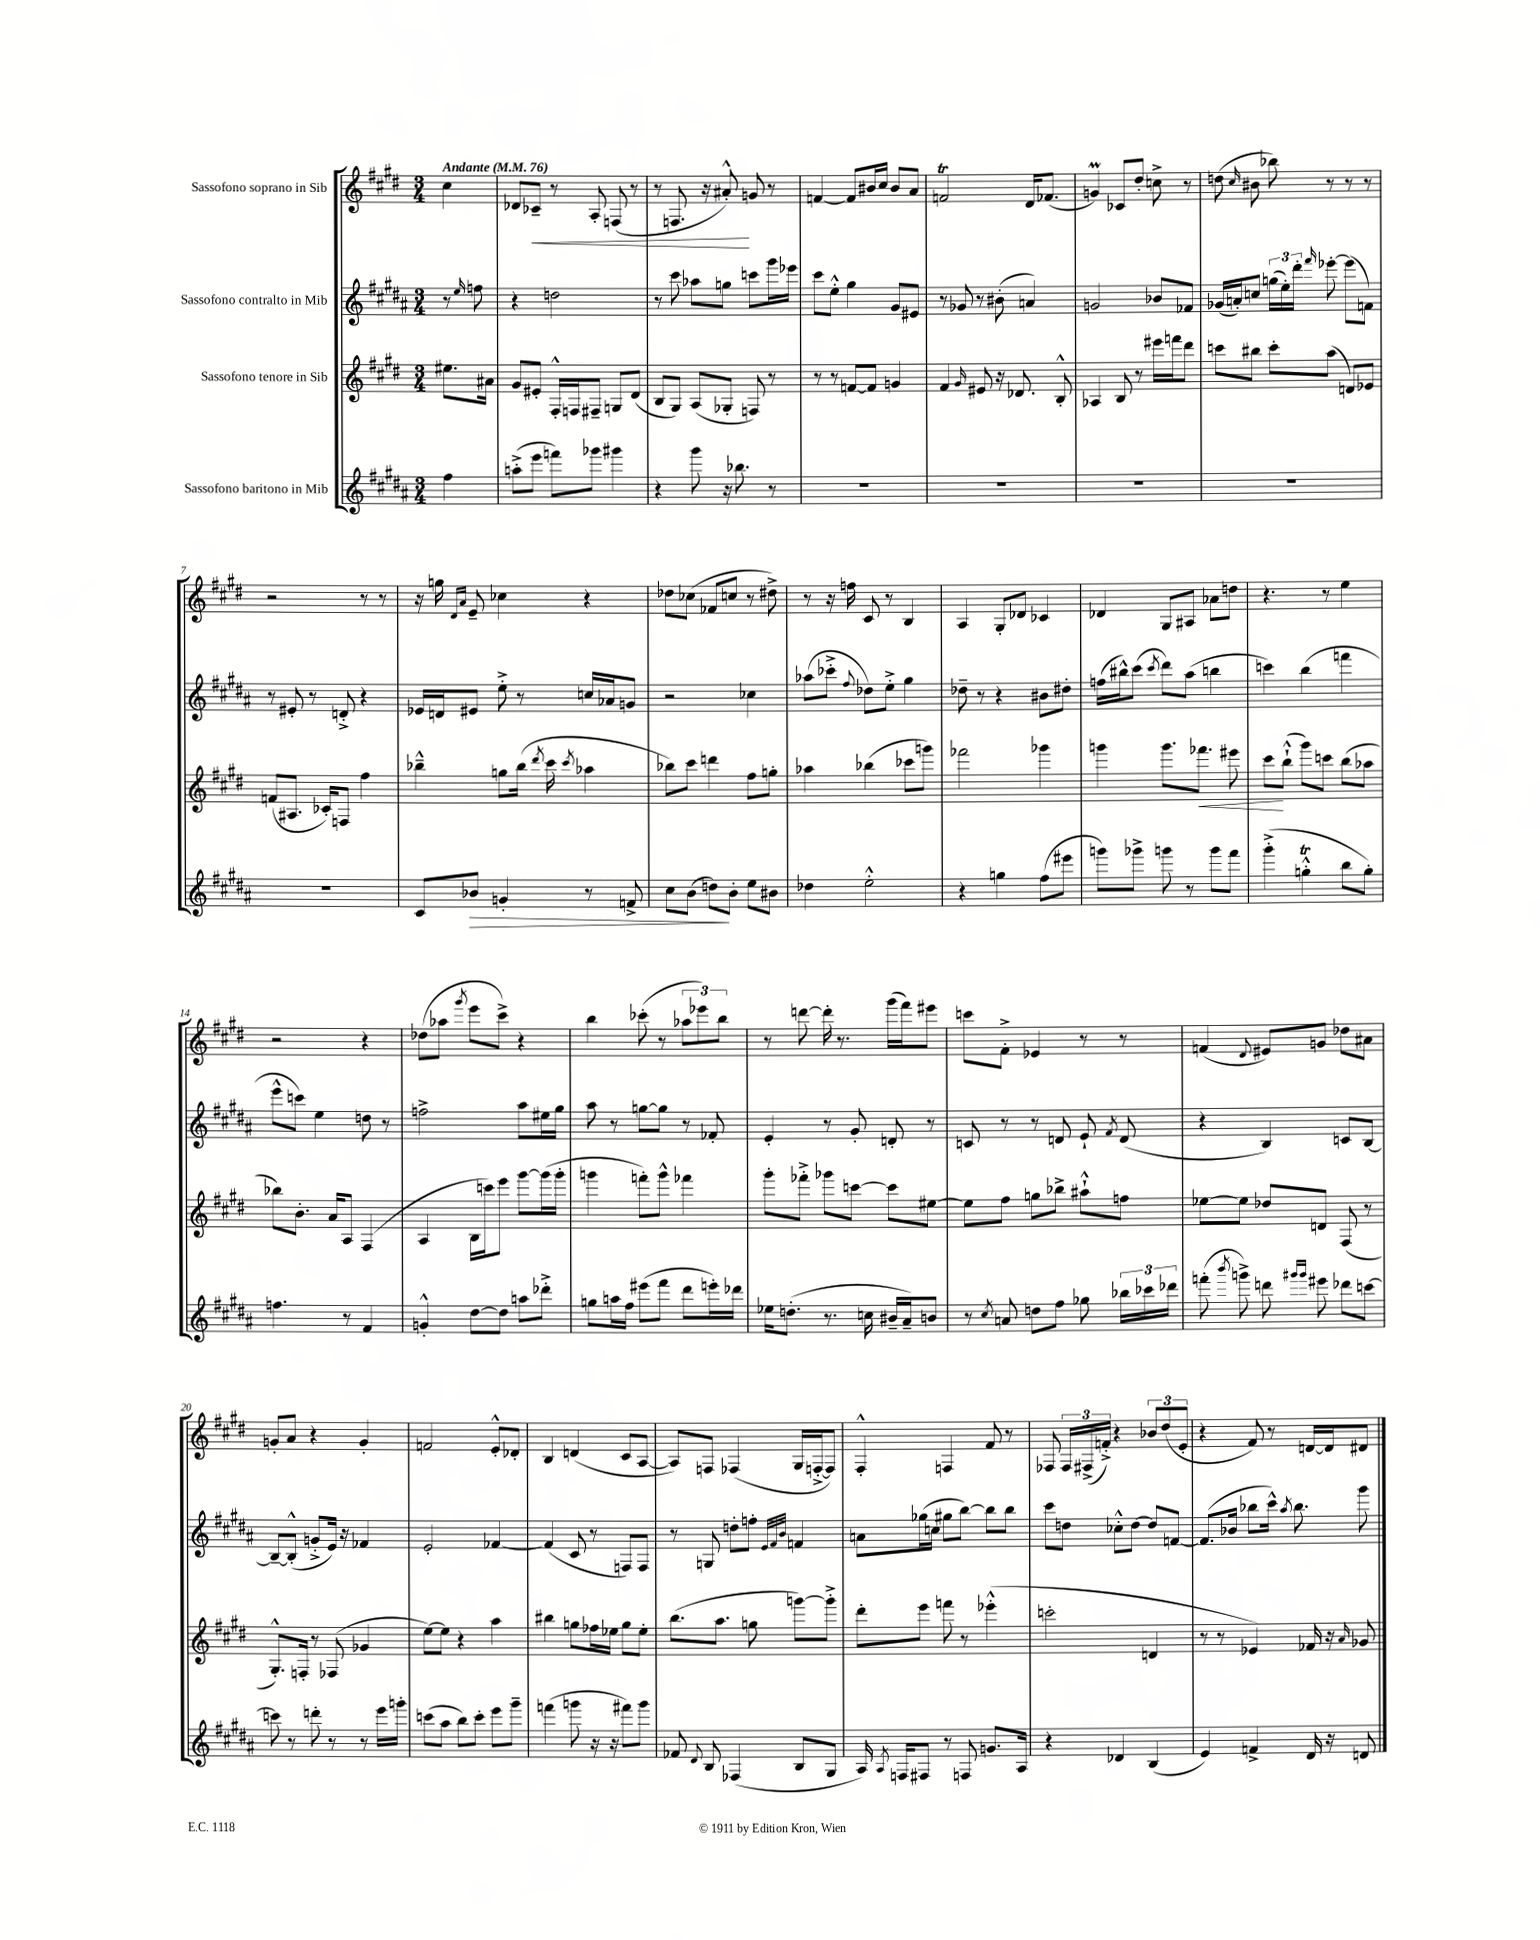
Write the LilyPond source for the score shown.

<<
\new StaffGroup <<
\new Staff = "s0" \with { instrumentName = "Sassofono soprano in Sib" } {
    \clef treble \key e \major \numericTimeSignature \time 3/4 \partial 4 \tempo "Andante" 4 = 76
    \autoBeamOff cis''4 |
    des'8[ ces'8]--\< r8 a8-. f8( r8 |
    r8 f8. r16 ais'8-.-^\!) g'8 r8 |
    f'4~ f'8[ bis'16 cis''16] bis'8[ a'8] |
    f'2\trill dis'16[ fes'8.]( |
    g'4\prall) ces'8[ dis''8]-. c''8-> r8 |
    d''8( \grace { cis''16 } bis'8 bes''8) r8 r8 r8 |
    r2 r8 r8 |
    r16 g''16 \grace { dis'16[ a'16] } e'8-- ces''4 r4 |
    des''8[ ces''8]( fes'8[ c''8] r8 dis''8->) |
    r8 r16 f''16 cis'8 r8 b4 |
    a4 gis8[-. des'8] ces'4 |
    des'4 gis8[ ais8] aes'8[ d''8] |
    r4. r8 e''4 |
    r2 r4 |
    des''8[( aes''8] \acciaccatura { gis'''8 } e'''8[ cis'''8]->) r4 |
    b''4 ces'''8-.( r8 \tuplet 3/2 { aes''8[ ees'''8) b''8] } |
    r8 d'''8~ d'''16-. r8. gis'''16[( fis'''16) eis'''8] |
    c'''8[ fis'8]-.-> ees'4 r8 r8 |
    f'4( \appoggiatura { dis'8 } eis'8[) g'8] des''8[ ais'8] |
    g'8[-. a'8] r4 g'4-. |
    f'2 e'8[-.-^ des'8]-. |
    b4 d'4( cis'8[ a8]~ |
    a8[) f8] fes4( gis16[ f16~-.-> f8]) |
    fis4-.-^ f4 fis'8 r8 |
    fes8 \tuplet 3/2 { fes16[ fis16->( f'16]-.->) } r4 \tuplet 3/2 { bes'8[ dis''8( e'8]-. } |
    r4 fis'8) r8 d'16[~ d'16 dis'8] \bar "|." |
}
\new Staff = "s1" \with { instrumentName = "Sassofono contralto in Mib" } {
    \clef treble \key b \major \numericTimeSignature \time 3/4 \partial 4
    \autoBeamOff r8 \grace { e''16 } f''8 |
    r4 d''2 |
    r8 cis'''8 aes''8[ g''8] c'''8[ gis'''16 ees'''16] |
    cis'''8[ e''8]-.-^ gis''4 gis'8[ eis'8] |
    r8 ges'8 r8 bis'8-.( a'4) |
    g'2 bes'8[ fes'8] |
    ges'16[( a'16-.) c''8] \tuplet 3/2 { g''16[( e''16-.) dis'''16]-. } \grace { fis'''16 } ees'''8~-. ees'''8[( f'8]) |
    r8 eis'8-. r8 d'8-.-> r4 |
    ees'16[ d'16 eis'8] e''8-.-> r8 c''16[ aes'16 g'8] |
    r2 ces''4 |
    aes''8[( ces'''8]-.-> \appoggiatura { fis''8 } des''8[) e''8]-.-> gis''4 |
    des''8-- r8 r4 bis'8[ dis''8]-. |
    f''16[( bis''16-^) cis'''8]( \acciaccatura { cis'''8 } dis'''8[) ais''8]( b''4 |
    c'''4) b''4( f'''4 |
    e'''8[-^ c'''8]) e''4 d''8 r8 |
    f''2-> ais''8[ eis''16 gis''16] |
    ais''8 r8 g''8[~ g''8] r8 fes'8-. |
    e'4-. r8 gis'8-. d'8-. r8 |
    c'8 r8 r8 d'8 e'8-! \acciaccatura { fis'8 } d'8( |
    r4 b4) c'8[ b8]~ |
    b8[~-- b8]-.-^( g'8[-.-> e'16]) r16 fes'4 |
    e'2-. fes'4~ |
    fes'4( cis'8 r8 f8[) f8] |
    r8 g8 d''8[-. f''8]-. \grace { e'32[ fis'32 b'32] } f'4 |
    a'8[ ges''16( c''16] gis''8[ b''8]~) b''8[ b''8] |
    cis'''8[ d''8] ces''8[-.-^ d''8]~ d''8[ f'8]~ |
    f'8.[( bes'16] bes''8[ cis'''16]-^) \acciaccatura { ais''8 } bes''8. gis'''8 \bar "|." |
}
\new Staff = "s2" \with { instrumentName = "Sassofono tenore in Sib" } {
    \clef treble \key e \major \numericTimeSignature \time 3/4 \partial 4
    \autoBeamOff eis''8.[ ais'16] |
    gis'8[ eis'8]-. fis16[-.-^ f16 fis8]-- g8[ dis'8]( |
    b8[ gis8]) a8[( ges8]-. f8) r8 |
    r8 r8 f'8[~ f'8] g'4 |
    fis'4 \grace { gis'16 } eis'8 r16 des'8. b8-.-^ |
    aes4 b8 r8 eis'''16[ f'''16 dis'''8] |
    c'''8[ bis''8] c'''8[-. a''8]( d'8[) ees'8] |
    f'8[( ais8.] ces'16[-.) f8] fis''4 |
    bes''4---^ g''8[ bes''16]( \acciaccatura { dis'''8 } cis'''16 \acciaccatura { cis'''8 } aes''4 |
    bes''8[) cis'''8] d'''4 fis''8[ g''8]-. |
    aes''4 bes''4( ces'''8[ g'''8]) |
    fes'''2 ges'''4 |
    g'''4 g'''8.[ fes'''8.]\< eis'''8 |
    cis'''8[\! b''8]-!-^( gis'''8[) c'''8] b''8[( aes''8] |
    bes''8[) b'8.]-. a'16[ a8] fis4( |
    a4 b16[ c'''16) e'''8] gis'''8[~ gis'''16( gis'''16]-. |
    g'''4 f'''8[-.) g'''8]-^ fes'''4 |
    gis'''8[-. fes'''8]-.-> ges'''8[ c'''8]~ c'''8[ eis''8]~ |
    eis''8[ fis''8] g''8[ bes''8]-> ais''8[-!-^ f''8] |
    ees''8[~ ees''8] des''8[ d'8] fis8( r8 |
    gis8.[-.-^) f16]-. r8 fes8( ges'4 |
    e''8[~) e''8] r4 a''4 |
    bis''4 g''8[ fes''16 ees''16] g''8[ ees''8]-. |
    b''8.[( a''8.] g''8 g'''8[~) g'''8]-.-> |
    dis'''8[-. e'''8] f'''8 r8 ees'''4-.-^( |
    c'''2-. d'4 |
    r8 r8 ees'4) fes'16 r16 \grace { a'16 } ges'8 \bar "|." |
}
\new Staff = "s3" \with { instrumentName = "Sassofono baritono in Mib" } {
    \clef treble \key b \major \numericTimeSignature \time 3/4 \partial 4
    \autoBeamOff fis''4 |
    a''8[-.->( e'''8] f'''8[) ges'''8] gis'''4 |
    r4 gis'''8 r16 bes''8. r8 |
    R2. |
    R2. |
    R2. |
    R2. |
    R2. |
    cis'8[ bes'8]\> g'4-. r8 f'8-> |
    cis''8[ b'8]( d''8[\!) b'8]-. e''8[ bis'8] |
    des''4 e''2-.-^ |
    r4 g''4 fis''8[( eis'''8] |
    g'''8[) ges'''8]-> g'''8 r8 g'''8[ fis'''8] |
    gis'''4-.->( g''4-.-^\trill b''8[ g''8]-.) |
    f''4. r8 fis'4 |
    g'4-.-^ dis''8[~ dis''8] a''8[ des'''8]-.-> |
    g''8[ a''16 fis''16] eis'''8[( fis'''8] dis'''8[ e'''16-.) des'''16] |
    ees''16[ d''8.]-.( r8. c''16 bis'16[-- ais'16--) b'8] |
    r8 \acciaccatura { cis''8 } a'8 d''8[ fis''8] ges''8 \tuplet 3/2 { bes''16[ ces'''16 des'''16] } |
    f'''8-.( \acciaccatura { b'''8 } g'''8->) d'''8 \grace { gis'''16[ gis'''16] } eis'''8 des'''8[ c'''8]~ |
    c'''8 r8 d'''8-. r8 r8 e'''16[ g'''16]-. |
    c'''8[( ais''8] b''8[) c'''8]-. e'''8[ gis'''8]-- |
    f'''4( g'''8 r16 r16 fis'''8[) g'''8] |
    fes'8 \appoggiatura { dis'8 } b8 fes4( b8[ gis8] |
    ais16) \acciaccatura { ais8 } f16[ fis8] r8 f8 g'8.[ ais16] |
    r4 des'4 b4( |
    e'4) f'4-> dis'16 r16 d'8 \bar "|." |
}
>>
>>
